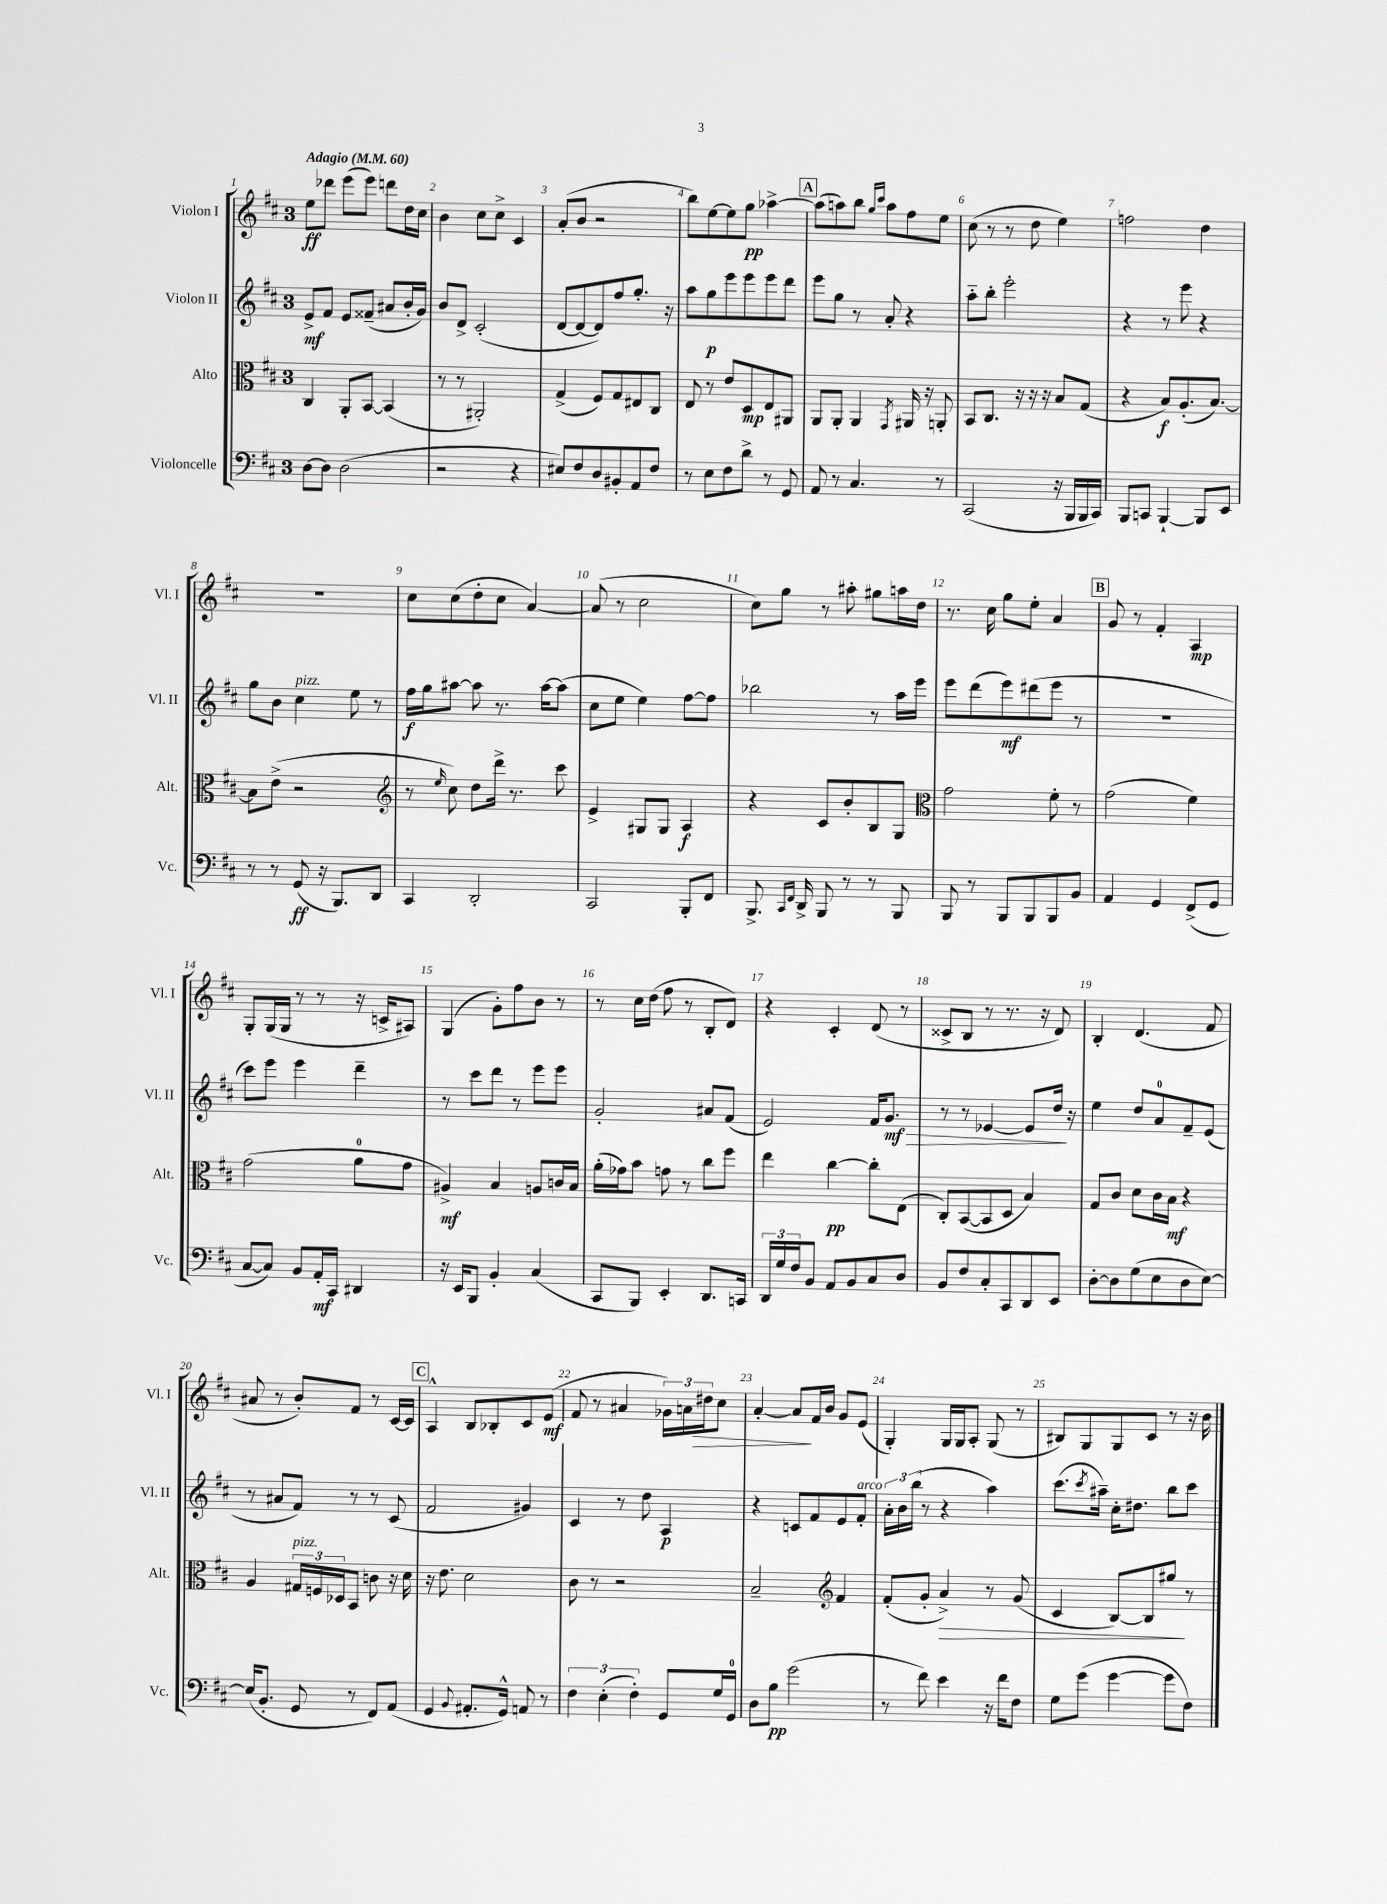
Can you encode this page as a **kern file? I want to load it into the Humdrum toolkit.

**kern	**kern	**kern	**kern
*staff4	*staff3	*staff2	*staff1
*clefF4	*clefC3	*clefG2	*clefG2
*k[f#c#]	*k[f#c#]	*k[f#c#]	*k[f#c#]
*M3/4	*M3/4	*M3/4	*M3/4
*MM60	*MM60	*MM60	*MM60
[8D	4C#	8e^	8ee
8D]	.	8f#	8ddd-
(2D	8AA'	8e	(8eee
.	[8BB	(8f##~	8eee)
.	(4BB]	8a#	8ddd
.	.	16b'	16dd
.	.	16g)	16cc#
=	=	=	=
2r	8r	8b	4b
.	8r	8d^	.
.	2AA#')	(2c#'	8cc#
.	.	.	8cc#^
4r	.	.	4c#
=	=	=	=
8E#)	(4G^	[8d	(8a'
8F#	.	8d_	8b
8D	8F#)	8d])	2r
8BB#'	8G	8ff#	.
8AA	8E#	8.gg'	.
8F#	8C#	.	.
.	.	16r	.
=	=	=	=
8r	8E	8aa	8bb)
8E	8r	8gg	[8ee
8F#	8e	8eee	8ee]
8d^	8D	8eee	8gg
8r	8E	8eee	[4aa-^
8GG	8AA#	8ddd	.
=	=	=	=
8AA	8AA	8eee	(8aa-]
8r	8AA'	8gg	8aa)
4.C#	4AA	8r	8bb
.	.	.	16qqgg
.	.	.	16qqccc#
.	.	8a'	8aa
.	8qGG	.	.
.	16AA#	4r	8ff#
.	16r	.	.
8r	8AA'	.	8ee
=	=	=	=
(2CC#	8BB	8aa'~	(8cc#
.	8.C#	8bb'	8r
.	.	2eee'	8r
.	16r	.	.
.	16r	.	8dd
.	16r	.	.
16r	8B	.	4ee)
16BBB	.	.	.
16BBB	(8G	.	.
16CC#)	.	.	.
=	=	=	=
8BBB	4r	4r	2ff
8CC	.	.	.
[4BBB`	8B)	8r	.
.	(8.A'	8eee	.
8BBB]	.	4r	4dd
.	[8.B)	.	.
8EE	.	.	.
=	=	=	=
8r	8B]	8gg	2.r
8r	(8e^	8b	.
(8GG	2r	4cc#	.
16r	.	.	.
8.BBB)	.	.	.
.	.	8ee	.
8DD	.	8r	.
=	=	=	=
*	*clefG2	*	*
4CC#	8r	16ff#	8cc#
.	.	16gg	.
.	16qqee	.	.
.	8cc#)	[8aa#	(8cc#
2DD'	8dd	8aa#]	8dd'
.	16ddd^	8.r	8cc#
.	8.r	.	.
.	.	.	[4a)
.	.	[16aa#	.
.	8ccc#	(8aa#]	.
=	=	=	=
2CC#	4e^	8cc#	(8a]
.	.	8ee	8r
.	8G#	4ee)	2cc#
.	8G#	.	.
8BBB'	4A	[8ff#	.
8FF#	.	8ff#]	.
=	=	=	=
8.BBB^	4r	2bb-	8cc#)
.	.	.	8gg
16qqCC#	.	.	.
16qqFF#	.	.	.
16DD^	.	.	.
8BBB	8c#	.	8r
8r	8b'	.	8aa#'
8r	8B	8r	8gg#
8BBB	8G	16aa	16aa
.	.	16eee	16dd
=	=	=	=
*	*clefC3	*	*
8BBB	2g	8eee	8.r
8r	.	(8ddd	.
.	.	.	16cc#
8BBB	.	8eee)	8gg
8BBB	.	(8ddd#	8ee'
8BBB	8f#'	8eee	4a
8BB	8r	8r	.
=	=	=	=
4AA	(2g	2.r	8g
.	.	.	8r
4GG	.	.	4f#'
(8FF#^	4f#)	.	4A
8GG	.	.	.
=	=	=	=
[8C#	(2g	8ccc#)	8G'
8C#])	.	8eee	(16G
.	.	.	16G
8BB	.	4eee	8r
16AA'	.	.	8r
16CC#	.	.	.
4DD#	8a	4ddd~	16r
.	.	.	16c^
.	8g	.	8A#)
=	=	=	=
16r	4A#^)	8r	(4G
16EE	.	.	.
8BBB	.	8ccc#	.
4BB'	4B	8ddd	8g')
.	.	8r	8ff#
(4C#	8A	8eee	8b
.	16c	8eee	8r
.	16B	.	.
=	=	=	=
8CC#	(16a'	2g'	8r
.	16g-)	.	.
8BBB)	8b	.	16cc#
.	.	.	(16dd
4EE'	8g	.	8ff#
.	8r	.	8r
8.DD	8cc#	8a#	8B'
.	8ff#	(8f#	8d)
16CC	.	.	.
=	=	=	=
24DD	4ee	2e)	4r
24G	.	.	.
24F#	.	.	.
8BB	.	.	.
8AA	[4cc#	.	4c#'
8BB	.	.	.
8C#	8cc#']	16f#	(8d
.	.	8.g	.
8D	(8E	.	8r
=	=	=	=
8BB	8C#')	8r	8c##^
8F#	([8BB	8r	8B
8C#'	8BB]	[4e-	8r
8CC#	8D	.	8.r
8DD	4B)	8e-]	.
.	.	.	16r
8EE	.	16dd	8d)
.	.	16r	.
=	=	=	=
[8D'	8G	4ee	4B'
8D]	8c#	.	.
(8G	8d	8dd	(4.d
8E	16c#	8a	.
.	16B	.	.
8D	4r	8f#~	.
[8E)	.	(8e	8f#
=	=	=	=
(16E]	4A	8r	8a#
8.BB'	.	.	.
.	.	8a#	8r
8GG	24G#	8f#)	8b')
.	24F	.	.
.	24D-	.	.
8r	8BB	8r	8f#
8FF#)	8c	8r	8r
(8AA	16r	(8c#	[16c#
.	16d	.	16c#]
=	=	=	=
4GG	16r	2f#	4A^^
.	8.e	.	.
8qqBB	.	.	.
8.AA#'	2d	.	8B
.	.	.	8B-'
16GG^^)	.	.	.
8AA	.	4g#)	8c#
8r	.	.	(8e
=	=	=	=
6F#	8c#	4c#	8f#
.	8r	.	8r
(6E'	.	.	.
.	2r	8r	4a#
6F#')	.	.	.
.	.	8dd	.
8GG	.	4A	24g-)
.	.	.	24a
.	.	.	24dd#
16G	.	.	8cc#
16GG	.	.	.
=	=	=	=
8D	2B~	4r	[4a'
8B	.	.	.
(2g	.	8c	8a]
.	.	8f#	16f#
.	.	.	16b
*	*clefG2	*	*
.	4f#	8e	8g
.	.	8f#'	(8e
=	=	=	=
8r	(8f#'	24a'	4G')
.	.	24b	.
.	.	(24bb	.
8f#)	8g'	8r	.
4e	4a^)	4r	16G
.	.	.	16G
.	.	.	8A'
16r	8r	4aa)	(8G
16f#	.	.	.
8F#	(8g	.	8r
=	=	=	=
8G	4c#	(8.ccc#	8B#)
(8g	.	.	8G
.	.	8qccc#	.
.	.	16aa#~)	.
[4g	[8B)	16cc#'	8G
.	.	8.dd#	.
.	8B]	.	8c#
8g]	8gg#	8bb	8r
8F#)	8r	8ccc#	16r
.	.	.	16b
==	==	==	==
*-	*-	*-	*-
